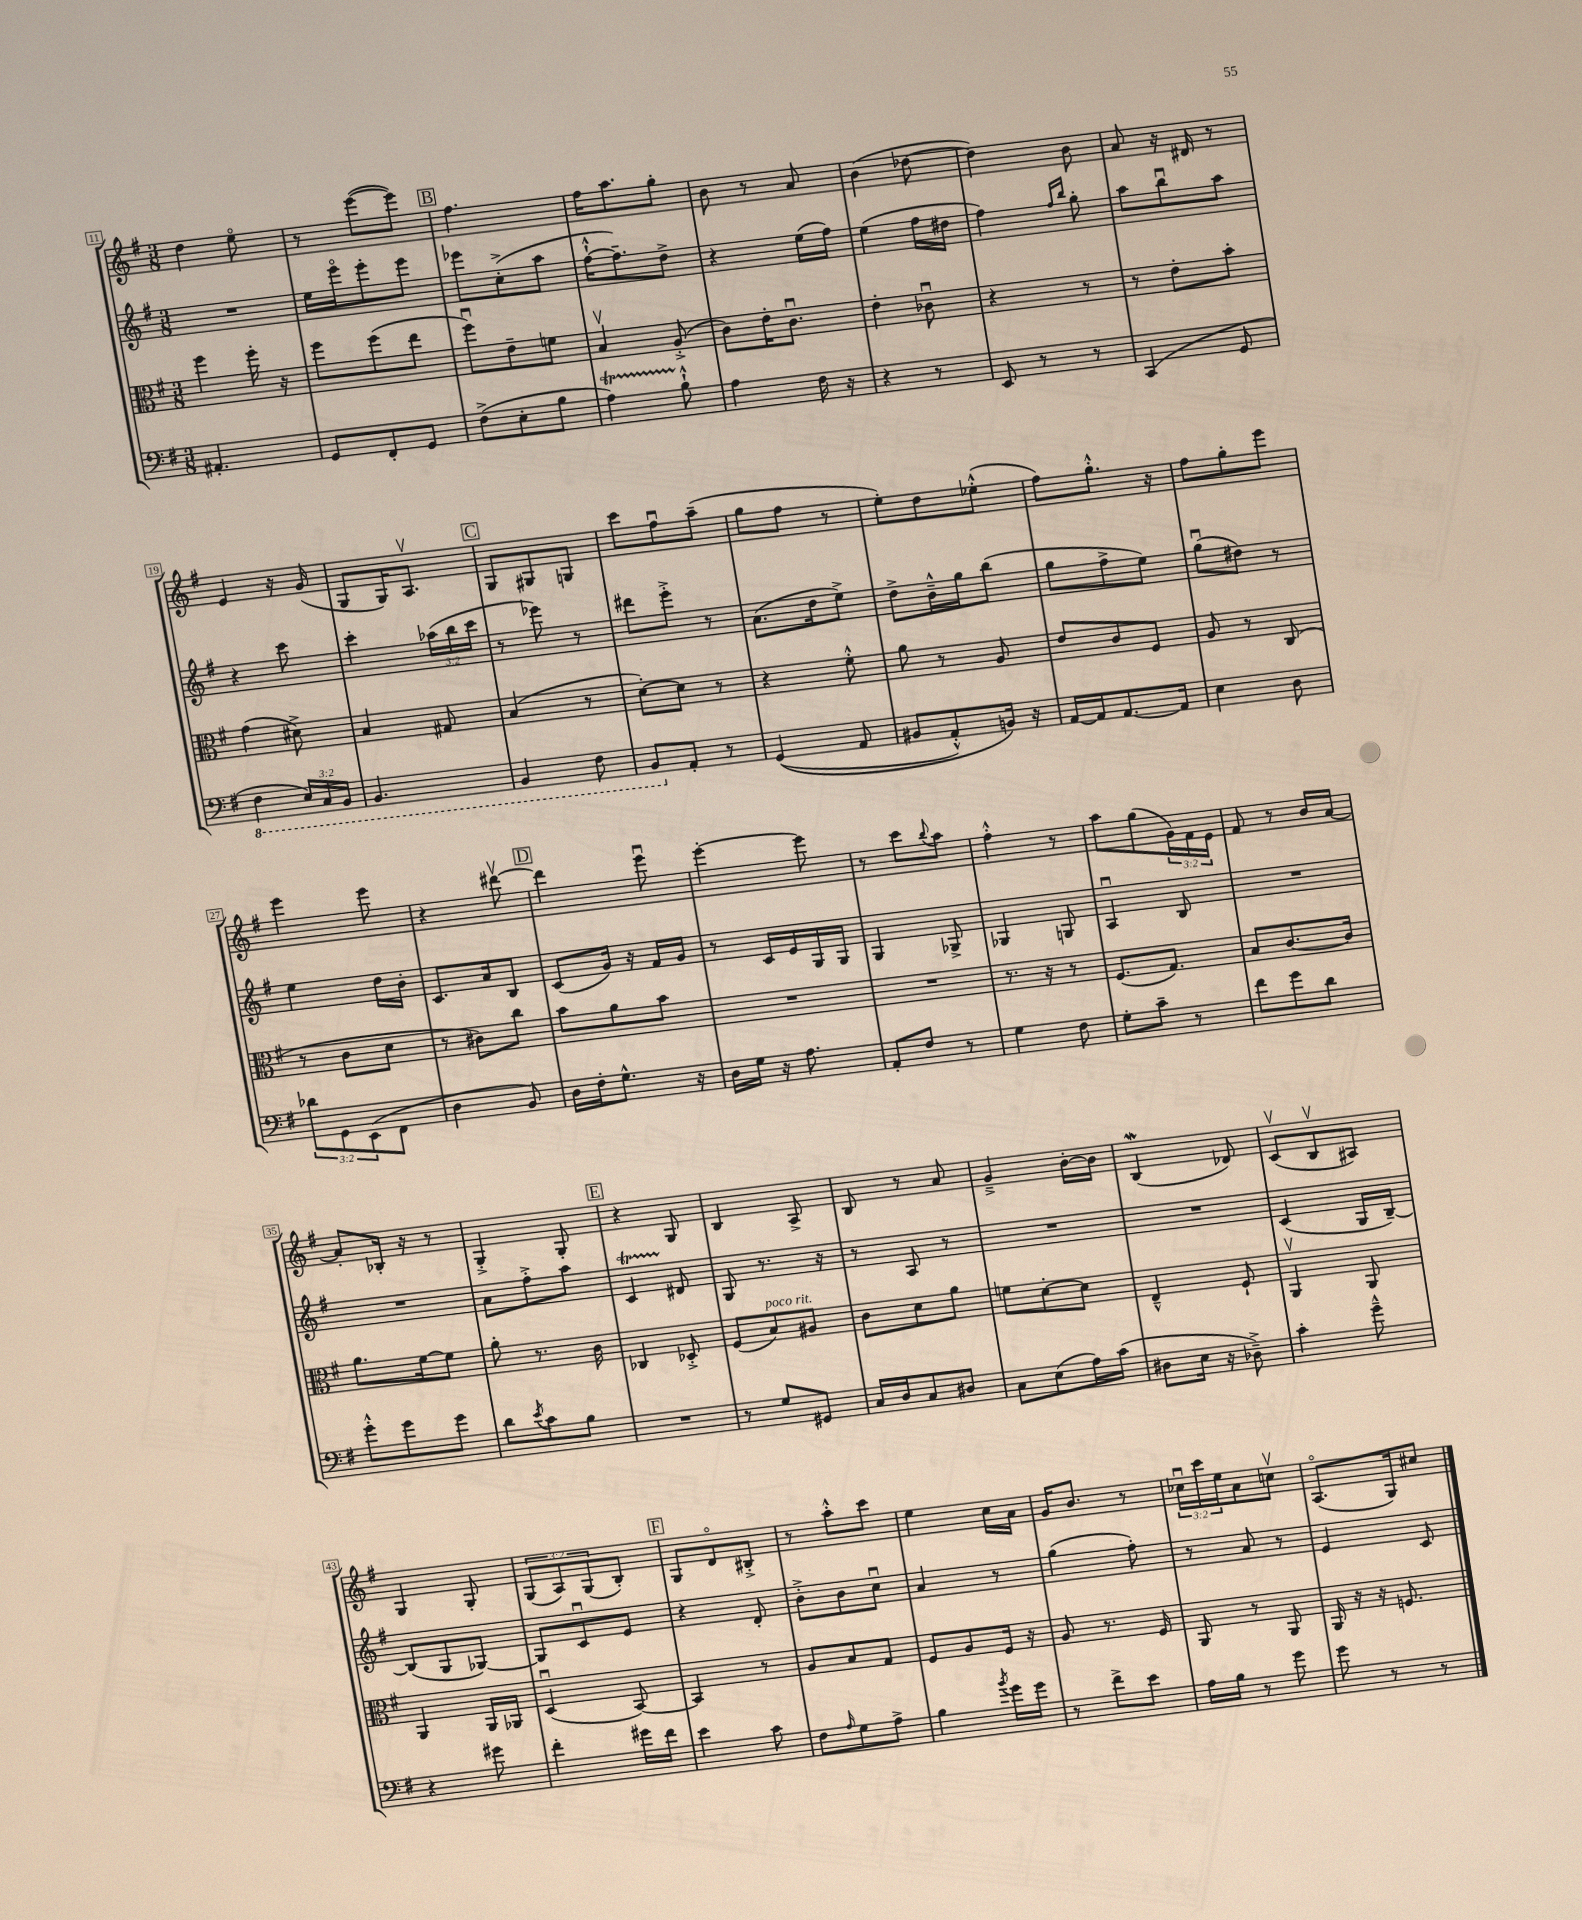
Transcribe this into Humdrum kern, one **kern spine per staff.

**kern	**kern	**kern	**kern
*staff4	*staff3	*staff2	*staff1
*clefF4	*clefC3	*clefG2	*clefG2
*k[f#]	*k[f#]	*k[f#]	*k[f#]
*M3/8	*M3/8	*M3/8	*M3/8
4.AA#'	4ff#	4.r	4dd
.	16ff#'	.	8eeo
.	16r	.	.
=	=	=	=
8GG	8ff#	16ee	8r
.	.	16eeeo	.
8FF#'	(8ff#	8eee'	([8eee
8GG	8ee	8eee	8eee])
=	=	=	=
(8F#^	8ff#u)	8eee-	4.ff#
8E'	8e~	(8cc'^	.
8B	8f	8aa	.
=	=	=	=
4A)	4Bv	[16ff#`^^	16ff#
.	.	8.ff#~])	8.aa
8B`^^	(8A'^	8dd^	8gg'
=	=	=	=
4A	8c)	4r	8b
.	16e'	.	8r
.	8.cu	.	.
16F#	.	(16ee	8a
16r	.	16ff#)	.
=	=	=	=
4r	4e'	(4ee	(4b
8r	8c-u	16ff#	[8dd-
.	.	16dd#	.
=	=	=	=
8EE	4r	4ff#)	4dd-])
8r	.	.	.
.	.	16qqff#	.
.	.	16qqbb	.
8r	8r	8gg'	8b
=	=	=	=
(4CC	8r	8aa	8a
.	8e'	8bbu	16r
.	.	.	16d#
8GG	8b'	8aa	8r
=	=	=	=
4FF#	(4g	4r	4e
24EE)	8d#^)	8ccc	16r
24CC	.	.	.
.	.	.	(16g
24BBB	.	.	.
=	=	=	=
4.BBB	4B	4ccc'	8G
.	.	.	16G)
.	.	.	8.Av
.	8G#	(24aa-	.
.	.	24bb	.
.	.	24ccc	.
=	=	=	=
4BBB	(4B	8r	8G
.	.	8eee-)	8G#
8FF#	8r	8r	8G
=	=	=	=
8BBB	[8d')	8ddd#	8ccc
8AA'	8d]	8eee'^	8ff#u
8r	8r	8r	(8aa~
=	=	=	=
&((4GG	4r	(8.a	8gg
.	.	.	8ff#
.	.	16dd	.
8AA	8f#'^^	8ee^)	8r
=	=	=	=
8BB#	8a	8dd^	8ee')
8AA'^^)	8r	16b~^^	8dd
.	.	16gg	.
16BB&)	8A	(8bb	(8ee-'^^
16r	.	.	.
=	=	=	=
[16AA	8e	8gg	8ff#)
16AA]	.	.	.
[8.AA	8c	8ff#^	8.gg'^^
.	8F#	8ee)	.
16AA]	.	.	16r
=	=	=	=
4E	8A	(8ggu	8ff#
.	8r	8dd#)	8gg'
8D	(8C	8r	8eee
=	=	=	=
12d-	8r	4ee	4eee
12GG	.	.	.
.	8c	.	.
(12EE	.	.	.
8FF#	8d	16dd	8eee
.	.	16b'	.
=	=	=	=
4D	8r	8.c	4r
.	8c#)	.	.
.	.	16a	.
8BB)	8cc	8B	[8ddd#v
=	=	=	=
16D	8b	(8c	4ddd#]
16F#'	.	.	.
8.G^^	8a	16g)	.
.	.	16r	.
.	8b	16f#	8eeeu
16r	.	16g	.
=	=	=	=
16D	4.r	8r	[4eee'
16G	.	.	.
16r	.	16c	.
8.A	.	16e	.
.	.	16G	8eee]
.	.	16G	.
=	=	=	=
8AA'	4.r	4G	8r
8F#	.	.	8ccc
.	.	.	8qqbb
8r	.	8G-^	8aa
=	=	=	=
4G	8.r	4G-	4ff#'^^
.	16r	.	.
8F#	8r	8G	8r
=	=	=	=
8G'	(8.F#	4Au	8aa
8c~	.	.	(8gg
.	8.G)	.	.
8r	.	8B	24g)
.	.	.	24f#
.	.	.	24e
=	=	=	=
8f#	8B	4.r	8f#
8g	[8.c	.	8r
8d	.	.	16b
.	16c]	.	[16a
=	=	=	=
8g'^^	8.a	4.r	8a']
8g	.	.	16B-'
.	[16f#	.	16r
8g	8f#]	.	8r
=	=	=	=
8d	8a'	8a	4G'^
8qe	.	.	.
8c	8.r	8ff#'^	.
8B	.	8aa	8G'
.	16c	.	.
=	=	=	=
4.r	4C-	4c	4r
.	8D-'^	8d#	8G
=	=	=	=
8r	(8F#	8G	4B
8G	8B)	8.r	.
8GG#	8A#	.	8A^
.	.	16r	.
=	=	=	=
16C	8c	8r	8B
16D	.	.	.
8C	8d	8A	8r
8D#	8a	8r	8a
=	=	=	=
8C	8f	4.r	4g~^
(8E	[8d'	.	.
16A)	8d]	.	[16b'
(16c	.	.	16b]
=	=	=	=
8D#	4E~^^	4.r	(4B
16E	.	.	.
16r	.	.	.
8D-~^)	8F#`	.	8d-)
=	=	=	=
4c'	4AAv	(4c	(8cv
.	.	.	8Bv
8g~^^	8AA	16G	8A#)
.	.	[16B~)	.
=	=	=	=
4r	4AA	(8B]	4G
.	.	8G	.
8g#	16AA	[8G-)	8G'
.	16AA-	.	.
=	=	=	=
4f#'	(4Du	8G-]	(12G
.	.	.	12A)
.	.	8cu	.
.	.	.	(12G
16g#	[8BB)	8e	8B')
16f#	.	.	.
=	=	=	=
4e	4BB]	4r	8G
.	.	.	8do
8c	8r	8d'	8B#'^
=	=	=	=
8F#	8A	8b'^	8r
16qqA	.	.	.
8G	8B	8b	8aa'^^
8A^	8G	8ccu	8ccc
=	=	=	=
4B	8F#	4a	4ee
.	8A	.	.
8qb	.	.	.
16g	16F#	8r	16cc
16g	16r	.	16a
=	=	=	=
8r	8A	(4gg	16g
.	.	.	8.b
8f#^	8.r	.	.
8e	.	8ff#')	8r
.	16F#	.	.
=	=	=	=
16A	8AA	8r	24cc-u
.	.	.	24ccc
16B	.	.	.
.	.	.	24ee
8r	8r	8a	8a
8g	8AA	8r	8ccv
=	=	=	=
8g	16AA	4e	(8.Ao
.	16r	.	.
8r	16r	.	.
.	8.F	.	16G)
8r	.	8c	8cc#
==	==	==	==
*-	*-	*-	*-
